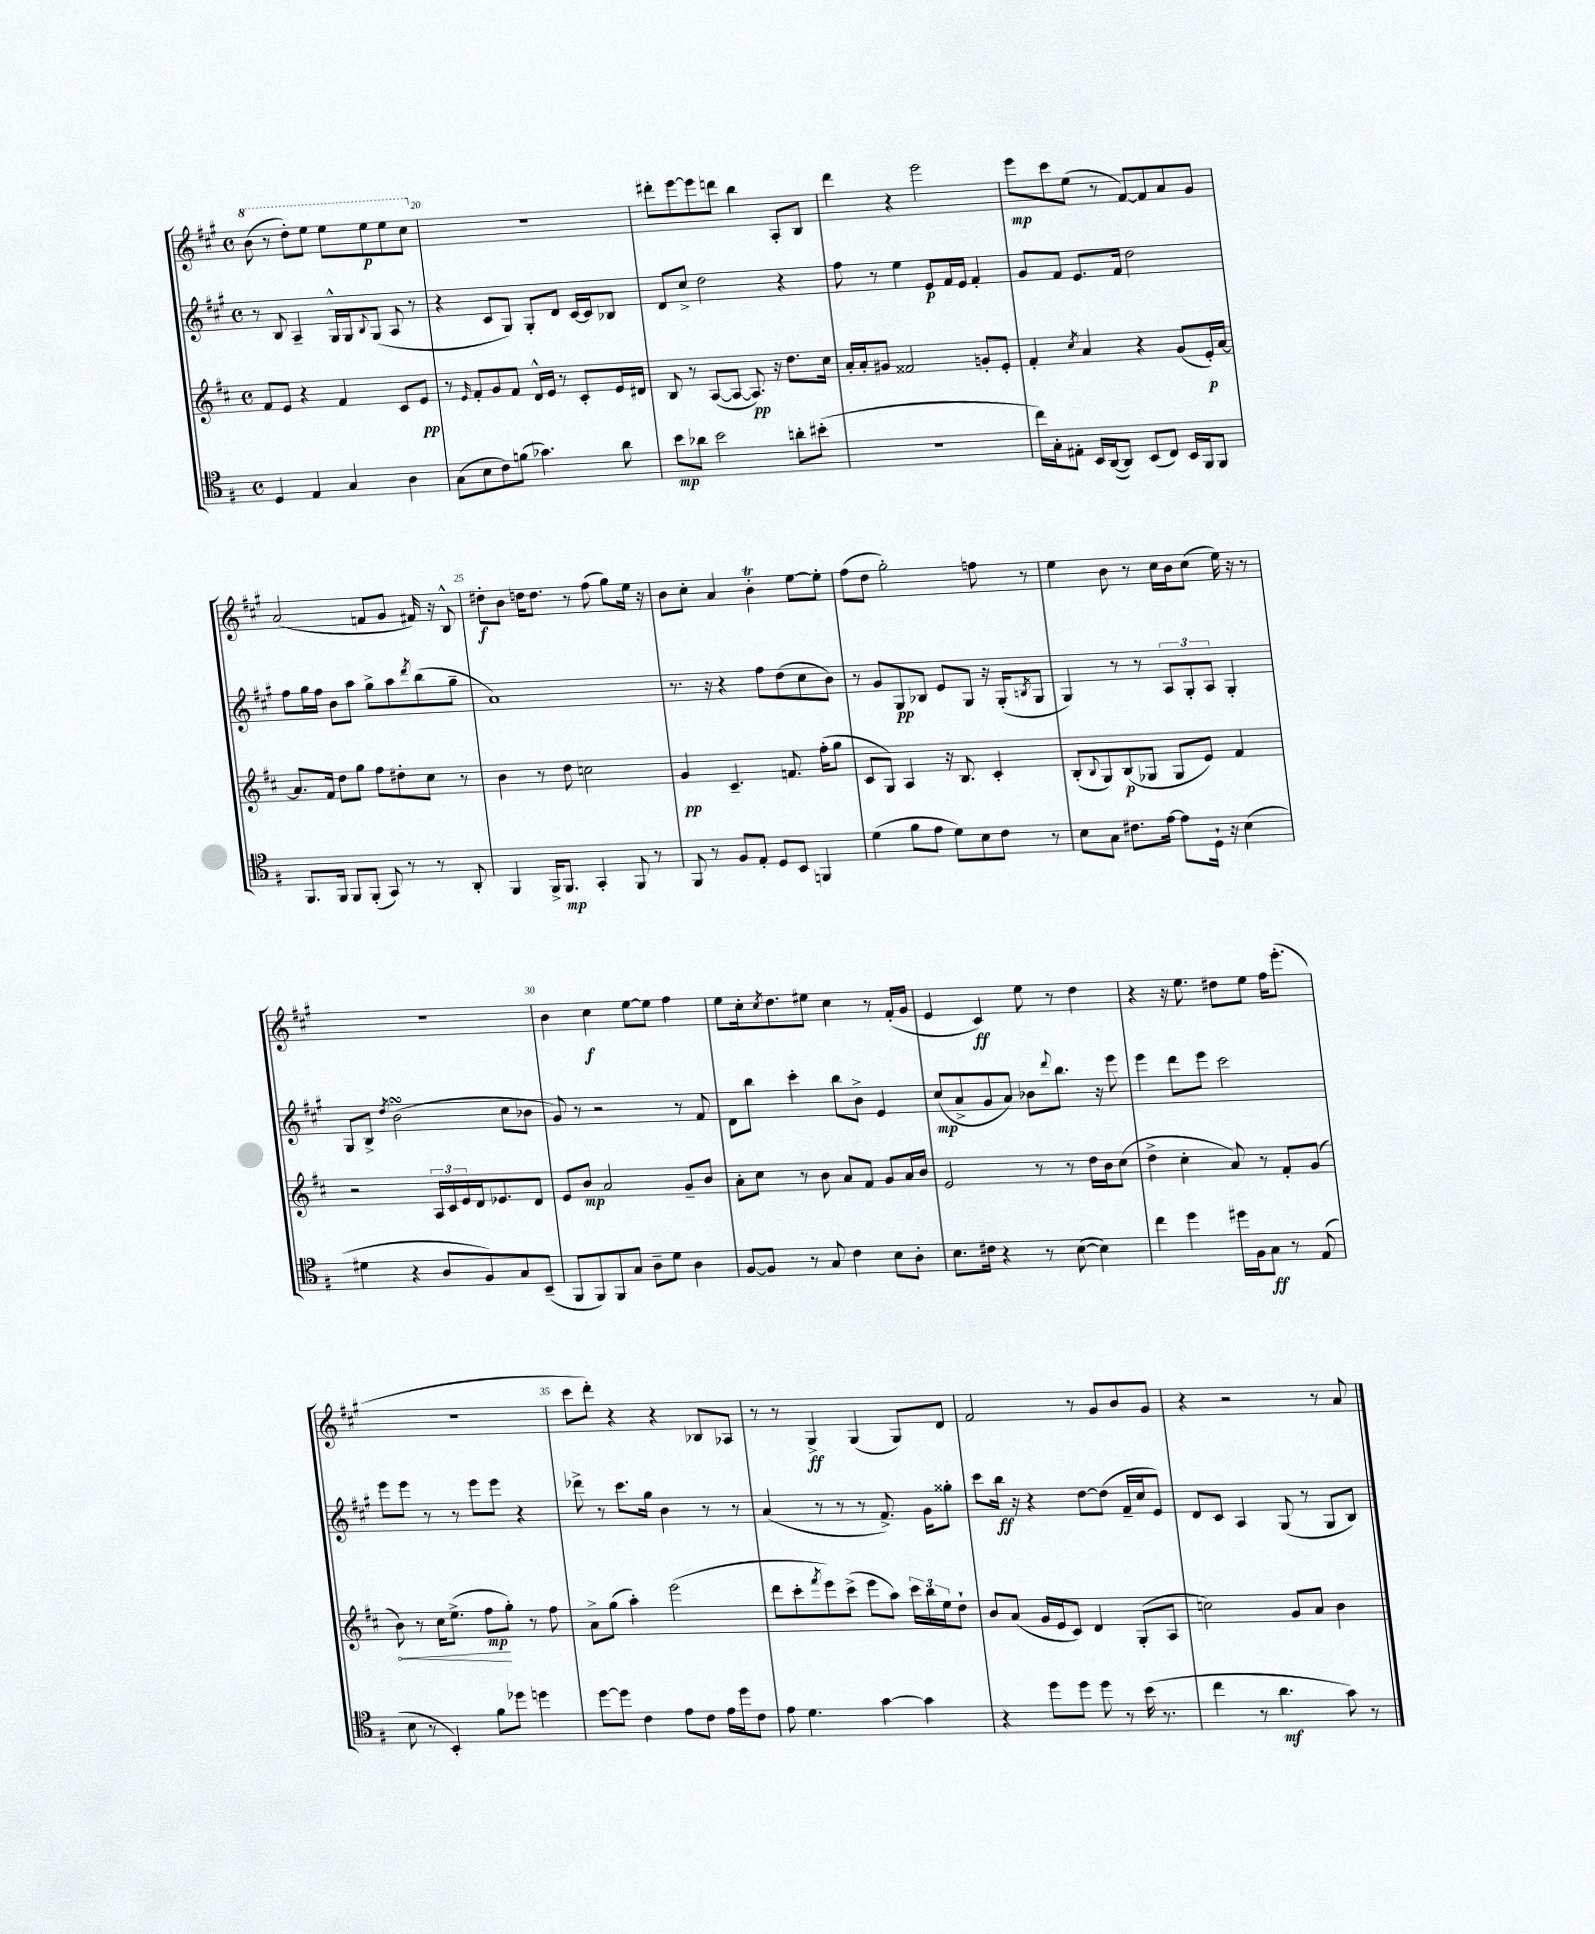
<<
\new StaffGroup <<
\new Staff = "s0" {
    \clef treble \key a \major \defaultTimeSignature \time 4/4
    \ottava #1 b''8( r8 d'''8-.) e'''8 e'''8 e'''8\p e'''8 cis'''8 \ottava #0 |
    R1 |
    dis'''8-. e'''8~ e'''8 d'''8 b''4 a8-. b8 |
    d'''4 r4 e'''2 |
    e'''8\mp cis'''8 e''8( r8 fis'8~) fis'8 a'8 gis'8 |
    a'2( f'8 gis'8 fis'16) r16 b8-^ |
    dis''8-.\f b'8 d''16 d''8. r8 fis''8( gis''8) e''16 r16 |
    b'8 cis''8-. a'4 b'4-.\trill e''8~ e''8-. |
    fis''8( d''8 gis''2-.) f''8 r8 |
    e''4 b'8 r8 cis''16 b'16 cis''8( e''16) r16 r8 |
    R1 |
    b'4 cis''4\f e''8~ e''8 fis''4 |
    e''8 cis''16-. \acciaccatura { cis''8 } d''8. eis''8 cis''4 r8 fis'16-.( gis'16 |
    e'4 cis'4\ff) e''8 r8 d''4 |
    r4 r16 e''8. dis''8 e''8 fis''16 e'''8.-.( |
    R1 |
    cis'''8 d'''8-.) r4 r4 bes8 aes8 |
    r8 r8 gis4->\ff gis4( gis8) d'8 |
    fis'2 r8 gis'8 b'8 gis'8 |
    r4 r2 r8 a'8 \bar "|." |
}
\new Staff = "s1" {
    \clef treble \key a \major \defaultTimeSignature \time 4/4
    r8 b8 a4-- gis16-^ gis16 \appoggiatura { b8 } gis8( a8 r8 |
    r4 cis'8 gis8) gis8-. d'8 cis'16~ cis'16 bes8 |
    d'8 cis''8-> d''2 r4 |
    fis''8 r8 e''4 e'8\p fis'16 e'16 fis'4-. |
    gis'8 fis'8 e'8. fis'16 d''2 |
    fis''8 gis''16 fis''16 b'8 a''8 gis''8-> a''8 \acciaccatura { d'''8 } b''8( gis''8-- |
    a'1) |
    r8. r16 r4 fis''8 d''8( cis''8 b'8) |
    r8 gis'8 gis8\pp bes8 e'8 gis8 r16 gis16-.( \acciaccatura { b8 } gis8 |
    gis4) r8 r8 \tuplet 3/2 { a8 gis8-. a8 } gis4-. |
    gis8 b8-> \acciaccatura { d''8 } b'2\turn( cis''8 bes'8 |
    gis'8) r8 r2 r8 fis'8 |
    d'8 b''8 cis'''4-. b''8 b'8-> e'4 |
    cis''8\mp( a'8-> gis'8 a'8) bes'8 \appoggiatura { d'''8 } b''8. r16 e'''8 |
    e'''4 d'''8 e'''8 cis'''2 |
    e'''8 e'''8 r8 r8 e'''8 e'''8 r4 |
    des'''8-> r8 cis'''8. gis''16 b'4 r8 r8 |
    a'4( r8 r8 r8 fis'8.->) gis'16 gisis''8-. |
    cis'''8 b''16\ff r16 r4 d''8~ d''8( fis'16-- cis''16 e'8) |
    d'8 cis'8 a4 gis8( r8 gis8 b8) \bar "|." |
}
\new Staff = "s2" {
    \clef treble \key d \major \defaultTimeSignature \time 4/4
    fis'8 e'8 r4 fis'4 cis'8 e'8\pp |
    r8 \grace { e'16 } fis'8-. g'8 fis'8 d'16-^ e'16 r8 cis'8-. e'16 dis'16 |
    b8 r8 a8~( a8~ a8.\pp) r16 d''8. cis''16 |
    a'16-. a'16-. gis'8 fisis'2 g'8-. e'8-. |
    fis'4-. \acciaccatura { cis''8 } a'4 r4 g'8( e'16-.\p) a'16~ |
    a'8. fis'16 d''8 g''8 fis''8 dis''8-. cis''8 r8 |
    b'4 r8 d''8 c''2 |
    g'4\pp cis'4.-- f'8. fis''16-.( g''8 |
    cis'8 g8) a4 r16 b8. cis'4-. |
    b8-.( \appoggiatura { b8 } g8) b8\p( ges8 ges8 e'8) fis'4 |
    r2 \tuplet 3/2 { a16 cis'16 e'16 } d'16 ees'8. d'8 |
    e'8 b'8\mp a'2 g'8-- b'8 |
    a'8-. cis''8 r8 b'8 a'8 fis'8 g'8 a'16 b'16 |
    e'2 r8 r8 d''16 b'16 cis''8( |
    d''4-> cis''4-. a'8) r8 fis'8-. g'8( |
    \once \override Hairpin.circled-tip = ##t b'8\<) r8 cis''16 e''8.->( fis''8\mp\! g''8-.) r8 fis''8 |
    a'8-> g''8( a''4-.) e'''2( |
    d'''8 cis'''8-. \acciaccatura { fis'''8 } e'''8) cis'''8->( e'''8 a''8) \tuplet 3/2 { cis'''16 b''16 e''16 } d''8-! |
    b'8 a'8( g'16 e'16 cis'8) d'4 g8-.( a8 |
    c''2) g'8 a'8 b'4 \bar "|." |
}
\new Staff = "s3" {
    \clef tenor \key g \major \defaultTimeSignature \time 4/4
    d4 e4 g4 a4 |
    g8( b8 c'8) f'8( ges'4.) a'8 |
    b'8\mp aes'8 b'2 a'8-. bis'8-.( |
    R1 |
    c''16) g16-. eis8-. b,16 a,16~( a,8) b,8( c8) b,16 fis,16 fis,8 |
    fis,8. fis,16 fis,8 fis,8-.( g,8) r8 r8 a,8-. |
    fis,4 fis,16-> fis,8.\mp g,4-. fis,8 r8 |
    fis,8 r8 fis8 e8-. d8 b,8 f,4 |
    d'4( fis'8 e'8 d'8) b8 c'8 r8 |
    b8 g8 cis'8. e'16~ e'8 d16-! r16 b4( |
    dis'4 r4 a8 fis8) g8 b,8--( |
    fis,8 fis,8) fis,8 g8 a8-- d'8 a4 |
    fis8~ fis8 r8 g8 c'4 b8 a8-. |
    b8. cis'16 r4 r8 b8~( b4) |
    c''4 d''4 dis''16 fis16 g8\ff r8 e8( |
    b8 r8 b,4-.) fis'8 des''8 d''4 |
    d''8~ d''8 c'4 e'8 c'8 e'16 d''16 c'8 |
    e'8 d'4. g'4~ g'4 |
    r4 d''8 d''8 d''8 r8 b'16( r8. |
    c''4 r8 a'4.\mf g'8) r8 \bar "|." |
}
>>
>>
\layout { \context { \Score currentBarNumber = #19 \override BarNumber.break-visibility = ##(#f #t #t) barNumberVisibility = #(every-nth-bar-number-visible 5) } }
